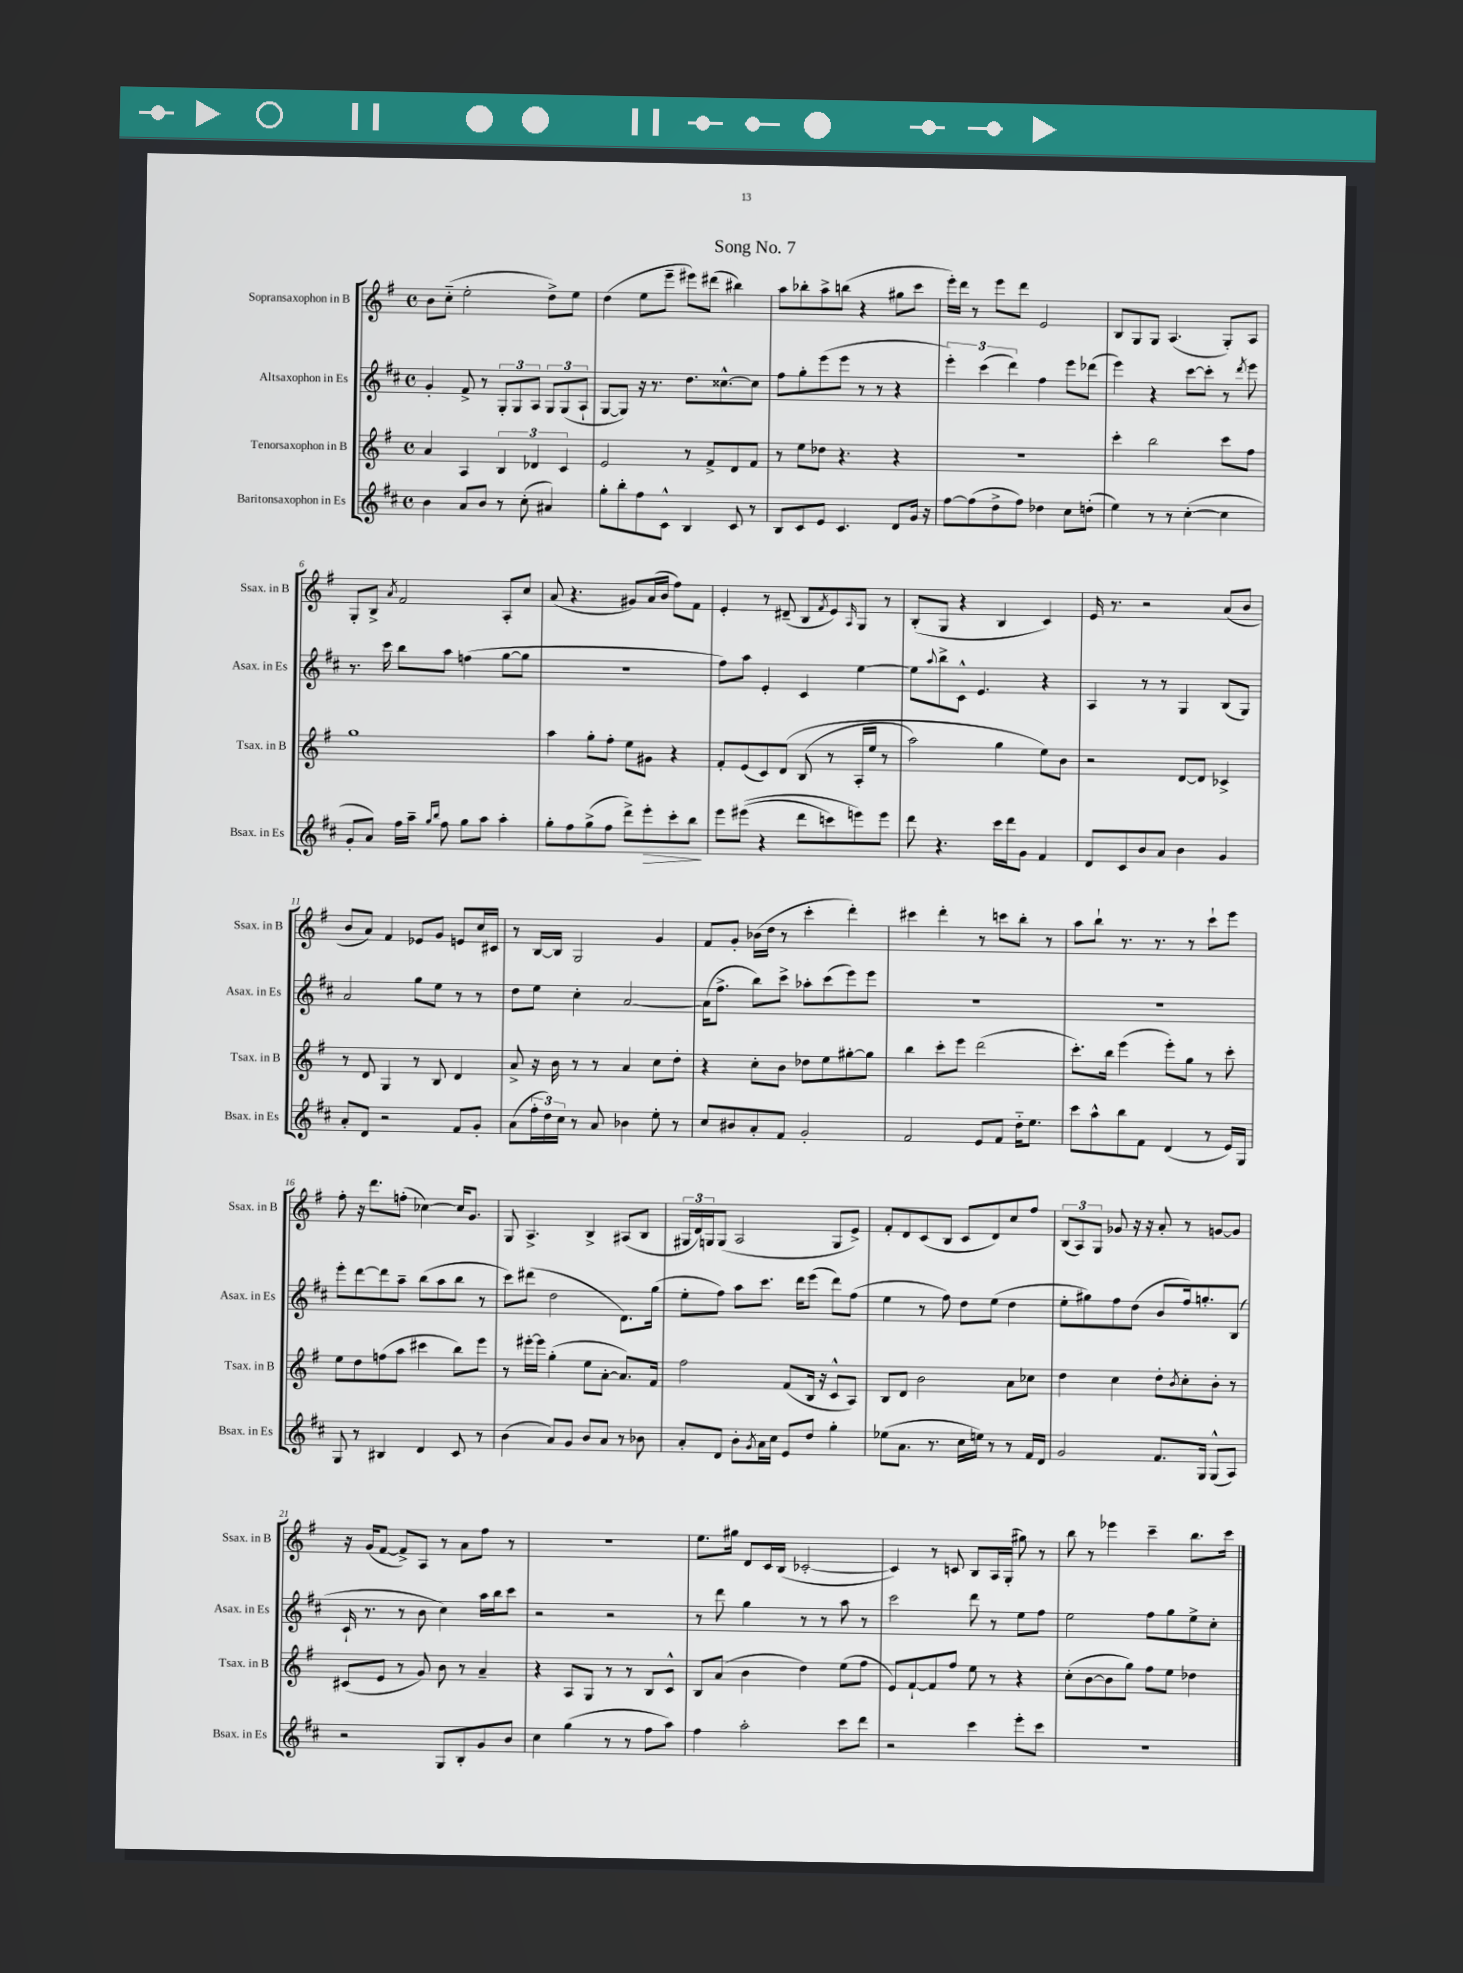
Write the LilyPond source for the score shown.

\header { title = "Song No. 7" }
<<
\new StaffGroup <<
\new Staff = "s0" \with { instrumentName = "Sopransaxophon in B" shortInstrumentName = "Ssax. in B" } {
    \clef treble \key g \major \defaultTimeSignature \time 4/4
    b'8 c''8-_( e''2-. d''8->) e''8 |
    d''4( e''8 e'''8-- eis'''8) dis'''8( bis''4) |
    a''8 bes''8-. a''8-> b''8( r4 gis''8 c'''8 |
    e'''16-.) d'''16 r8 e'''8 d'''8 e'2 |
    b8 g8 g8 a4.( g8-.) a8 |
    g8-. b8-> \acciaccatura { a'8 } fis'2 a8-. c''8 |
    a'8( r4. gis'8) a'16( b'16 fis''8) fis'8 |
    e'4-. r8 dis'8--( b8 \acciaccatura { fis'8 } e'8) \grace { a16 } g8 r8 |
    b8-.( g8 r4 b4 c'4) |
    e'16 r8. r2 a'8( b'8 |
    b'8 a'8) fis'4 ees'8 g'8 e'8 c''16 cis'16 |
    r8 b16~ b16 g2 g'4 |
    fis'8 g'8-. bes'16( d''16 r8 c'''4-. d'''4-.) |
    cis'''4 d'''4-. r8 c'''8 b''8-. r8 |
    a''8 b''8-! r8. r8. r8 c'''8-! e'''8 |
    fis''8-. r16 d'''8. f''8-.( ces''4~) ces''16 g'8. |
    g8 a4.-> b4-> ais8( b8 |
    \tuplet 3/2 { gis16 d'16) g16 } g8( a2 g8 e'8->) |
    fis'8-. d'8 c'8( b8 c'8 d'8) c''8 fis''8 |
    \tuplet 3/2 { b8( a8) g8 } ges'8 r16 r16 a'8-. r8 g'8~ g'8 |
    r16 g'16( fis'8~ fis'8->) a8 r8 a'8 fis''8 r8 |
    R1 |
    e''8. gis''16 d'8 c'16 b16( ces'2~-. |
    ces'4) r8 c'8 b8 a16 g16-.( gis''8) r8 |
    b''8 r8 ees'''4 c'''4-- b''8. c'''16 \bar "|." |
}
\new Staff = "s1" \with { instrumentName = "Altsaxophon in Es" shortInstrumentName = "Asax. in Es" } {
    \clef treble \key d \major \defaultTimeSignature \time 4/4
    g'4-. fis'8-> r8 \tuplet 3/2 { g8-. g8 a8 } \tuplet 3/2 { g8 g8( a8-! } |
    g8~ g8) r16 r8. d''8. cisis''8.~-^ cisis''8 |
    fis''8 g''8-. e'''8( e'''8 r8 r8 r4 |
    \tuplet 3/2 { e'''4-.) cis'''4( d'''4) } fis''4 e'''8 des'''8( |
    e'''4) r4 cis'''8~ cis'''8-. r8 \acciaccatura { d'''8 } e'''8 |
    r8. cis'''16 b''8 a''8 f''4( g''8~ g''8 |
    r1 |
    fis''8) a''8 e'4-. cis'4 e''4~ |
    e''8 \appoggiatura { a''8 } b''8-> cis'8-^ e'4. r4 |
    a4 r8 r8 g4 b8( g8) |
    a'2 g''8 e''8 r8 r8 |
    d''8 e''8 cis''4-. a'2~ |
    a'16( fis''8.-> b''8) cis'''8-> aes''8-. cis'''8( e'''8) e'''8 |
    R1 |
    R1 |
    e'''8-. d'''8~ d'''8 a''8-- b''8( a''8 b''8 r8 |
    cis'''8) dis'''8( d''2 d'8.) g''16( |
    e''8-. fis''8) a''8 cis'''8. d'''16 e'''8( d'''8) fis''8( |
    e''4 r8 fis''8) d''8 e''8( d''4 |
    e''8-. gis''8) fis''8 d''8( b'8 fis''16) g''8.-. b8( |
    cis'16-! r8. r8 b'8 cis''4) a''16 b''16 cis'''8 |
    r2 r2 |
    r8 d'''8 g''4 r8 r8 a''8 r8 |
    cis'''2 d'''8 r8 e''8 fis''8 |
    e''2 fis''8 g''8 e''8-> cis''8-. \bar "|." |
}
\new Staff = "s2" \with { instrumentName = "Tenorsaxophon in B" shortInstrumentName = "Tsax. in B" } {
    \clef treble \key g \major \defaultTimeSignature \time 4/4
    a'4 a4 \tuplet 3/2 { b4 des'4 c'4 } |
    e'2 r8 fis'8-> d'8 fis'8 |
    r8 e''8 des''8 r4. r4 |
    R1 |
    c'''4-. b''2 c'''8 fis''8 |
    g''1 |
    a''4 g''8-. fis''8-. e''8 gis'8 r4 |
    fis'8-. e'8( c'8) d'8\( b8( r8 a16-. e''16 r8 |
    a''2) g''4 e''8\) b'8 |
    r2 d'8~ d'8 ces'4-> |
    r8 d'8 g4 r8 b8 d'4 |
    a'8-> r16 b'16 r8 r8 a'4 c''8 d''8-. |
    r4 c''8-. b'8 des''8 e''8 gis''8~-. gis''8 |
    b''4 c'''8-. e'''8 d'''2( |
    c'''8.-.) b''16 e'''4( e'''8-.) g''8 r8 c'''8-. |
    e''8 d''8 f''8( a''8 cis'''4 b''8) e'''8 |
    r8 eis'''16~-. eis'''16 g''4-.( e''8 a'8~-. a'8.) fis'16 |
    fis''2 fis'8( b16 r16 c'8-^ a8) |
    b8 d'8 b'2 a'8 ces''8 |
    d''4 c''4 d''8-. \acciaccatura { b'8 } c''8-. b'8-. r8 |
    cis'8( e'8 r8 g'8) b'8 r8 a'4-- |
    r4 a8 g8 r8 r8 b8 c'8-^ |
    b8 a'8( b'4 d''4) e''8( fis''8 |
    e'8) fis'8~-! fis'8 fis''8 e''8 r8 r4 |
    c''8-.( b'8~ b'8 g''8) fis''8 e''8 des''4 \bar "|." |
}
\new Staff = "s3" \with { instrumentName = "Baritonsaxophon in Es" shortInstrumentName = "Bsax. in Es" } {
    \clef treble \key d \major \defaultTimeSignature \time 4/4
    b'4 a'8 b'8 r8 cis''8-.( ais'4) |
    g''8-. b''8-. fis''8 cis'8-^ b4 cis'8 r8 |
    b8 cis'8 e'8 cis'4. d'8 g'16 r16 |
    fis''8~ fis''8( d''8-> fis''8) des''4 cis''8 d''8-.( |
    e''4) r8 r8 cis''4~-.( cis''4 |
    g'8-. a'8) fis''16 a''16-- \grace { g''16 b''16 } fis''8 g''8 a''8 a''4-. |
    g''8-. fis''8 g''8->( fis''8 d'''8->) e'''8-.\> cis'''8-. b''8\! |
    e'''8 eis'''8(\( r4 d'''8 c'''8) e'''8\) e'''8 |
    d'''8 r4. cis'''16 d'''16 g'8 fis'4 |
    d'8 cis'8 b'8 a'8 b'4 g'4 |
    a'8-. d'8 r2 fis'8 g'8-. |
    a'8( \tuplet 3/2 { fis''16-. d''16) cis''16 } r8 a'8 bes'4 e''8-. r8 |
    cis''8 bis'8 a'8-. fis'8 g'2-. |
    fis'2 e'8 fis'8 d''16-_ e''8. |
    cis'''8 a''8-^ b''8 fis'8 d'4( r8 e'16) g16 |
    g8 r8 bis4 d'4 cis'8 r8 |
    b'4( a'8) g'8 b'8 a'8 r8 bes'8 |
    a'8-. d'8 b'8-. \acciaccatura { g'8 } a'16 cis''16 e'8 d''8 g''4-. |
    ees''8( a'8. r8. cis''16 e''16) r8 r8 fis'16 d'16 |
    g'2 fis'8. g16 g8-^( a8) |
    r2 g8 b8-. g'8 b'8 |
    cis''4 g''4( r8 r8 fis''8 a''8) |
    fis''4 a''2-. cis'''8 d'''8 |
    r2 cis'''4 e'''8-. cis'''8 |
    R1 \bar "|." |
}
>>
>>
